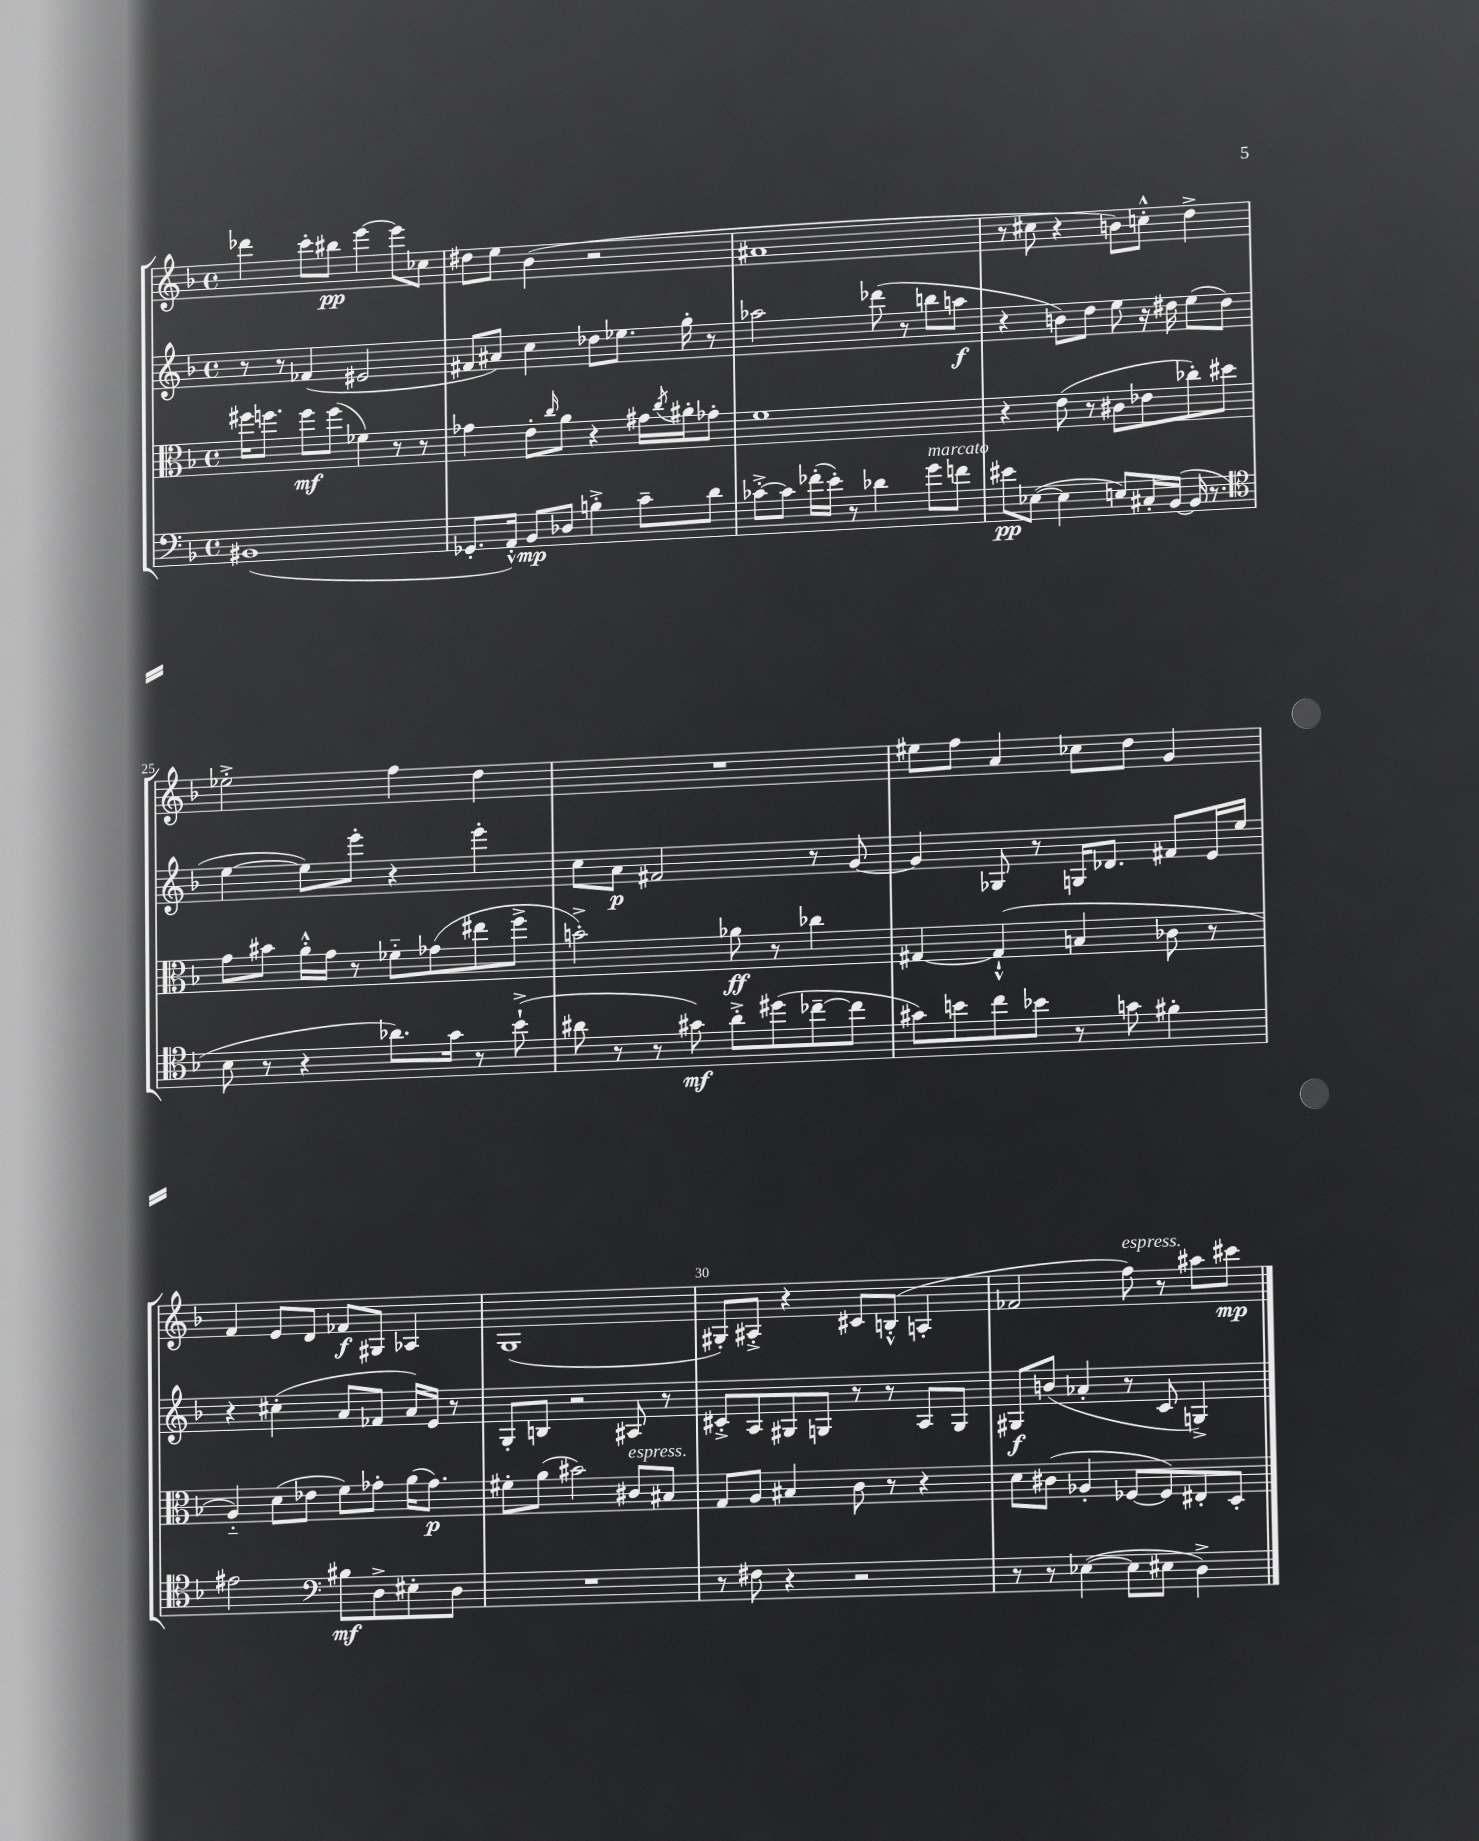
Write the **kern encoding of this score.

**kern	**kern	**kern	**kern
*staff4	*staff3	*staff2	*staff1
*clefF4	*clefC3	*clefG2	*clefG2
*k[b-]	*k[b-]	*k[b-]	*k[b-]
*M4/4	*M4/4	*M4/4	*M4/4
*met(c)	*met(c)	*met(c)	*met(c)
(1BB#	16ff#	8r	4ddd-
.	8.ff	.	.
.	.	8r	.
.	8ff	(4f-	8ccc'
.	(8ff	.	8bb#
.	4f-)	2e#	[4eee
.	8r	.	8eee]
.	8r	.	8cc-
=	=	=	=
8.GG-'	4g-	8f#	8dd#
.	.	8a#)	8ee
16AA'^^)	.	.	.
8BB-	8e'	4cc	(4b-
.	16qqcc	.	.
8D-	8a	.	.
4B'^	4r	8dd-	2r
.	.	8.ee-	.
8c~	16g#	.	.
.	8qcc	.	.
.	16a#'	16gg'	.
8d	8g-'	8r	.
=	=	=	=
[8c-'^	1f	2aa-	1a#
8c-]	.	.	.
(16f-'	.	.	.
16e')	.	.	.
8r	.	.	.
4d-	.	(8ddd-	.
.	.	8r	.
8g	.	8bb	.
8f	.	8aa	.
=	=	=	=
8e#	4r	4r	8r
([8E-	.	.	8cc#
4E-]	(8e	8b)	4r
.	8r	8dd	.
8E)	8c#	8ee	8b)
16C#'	8e-	16r	8cc'^^
([16BB-	.	16dd#	.
16BB-]	8cc-')	(8ee	4dd^
8.r	.	.	.
.	8dd#	8dd#	.
=	=	=	=
*clefC4	*	*	*
8B-	8g	[4ee	2ee-'^
8r	8b#	.	.
4r	16a'^^	8ee])	.
.	16g	.	.
.	8r	8eee'	.
8.a-)	8f-'~	4r	4ff
.	(8g-	.	.
16g	.	.	.
8r	8ee#	4eee'	4dd
(8b-`^	8ff^	.	.
=	=	=	=
8a#	2b'^)	8cc	1r
8r	.	8a	.
8r	.	2f#	.
8g#)	.	.	.
8a#'^	8a-	.	.
(8dd#	8r	.	.
[8cc-~	4cc-	8r	.
8cc-]	.	[8g	.
=	=	=	=
8g#)	[4G#	4g]	8ee#
8b	.	.	8ff
8cc	(4G#`^^]	8G-	4a
8b-	.	8r	.
8r	4B	16G	8cc-
.	.	8.d-	.
8g	.	.	8dd
4f#'	8c-	8f#	4g
.	8r	16e	.
.	.	16ee	.
=	=	=	=
2e#	4A'~)	4r	4f
.	(8d	(4cc#'	8e
.	8e-	.	8d
*clefF4	*	*	*
8B#	8f)	8a	8f-
8D^	8g-'	8f-	8G#
8E#'	(16a	16a)	4A-
.	8.g-)	16e	.
8D	.	8r	.
=	=	=	=
1r	8f#'	8G'	(1G
.	(8a	8B	.
.	2b#)	2r	.
.	8c#	8A#	.
.	8B#	8r	.
=	=	=	=
8r	8G	8c#'^	8G#')
8F#	8A	8A	8A#'^
4r	4B#	8G#	4r
.	.	8G	.
2r	8c	8r	8c#
.	8r	8r	(8B'^^
.	4r	8A	4A'
.	.	8G	.
=	=	=	=
8r	8d	8G#	2f-
8r	(8c#	(8b	.
([4E-	4A-'	4a-'	.
8E-]	[8F-	8r	8ff)
8E#	8F-])	8c	8r
4D^)	8E#'	4G^)	8aa#
.	8D'	.	8ccc#
==	==	==	==
*-	*-	*-	*-
